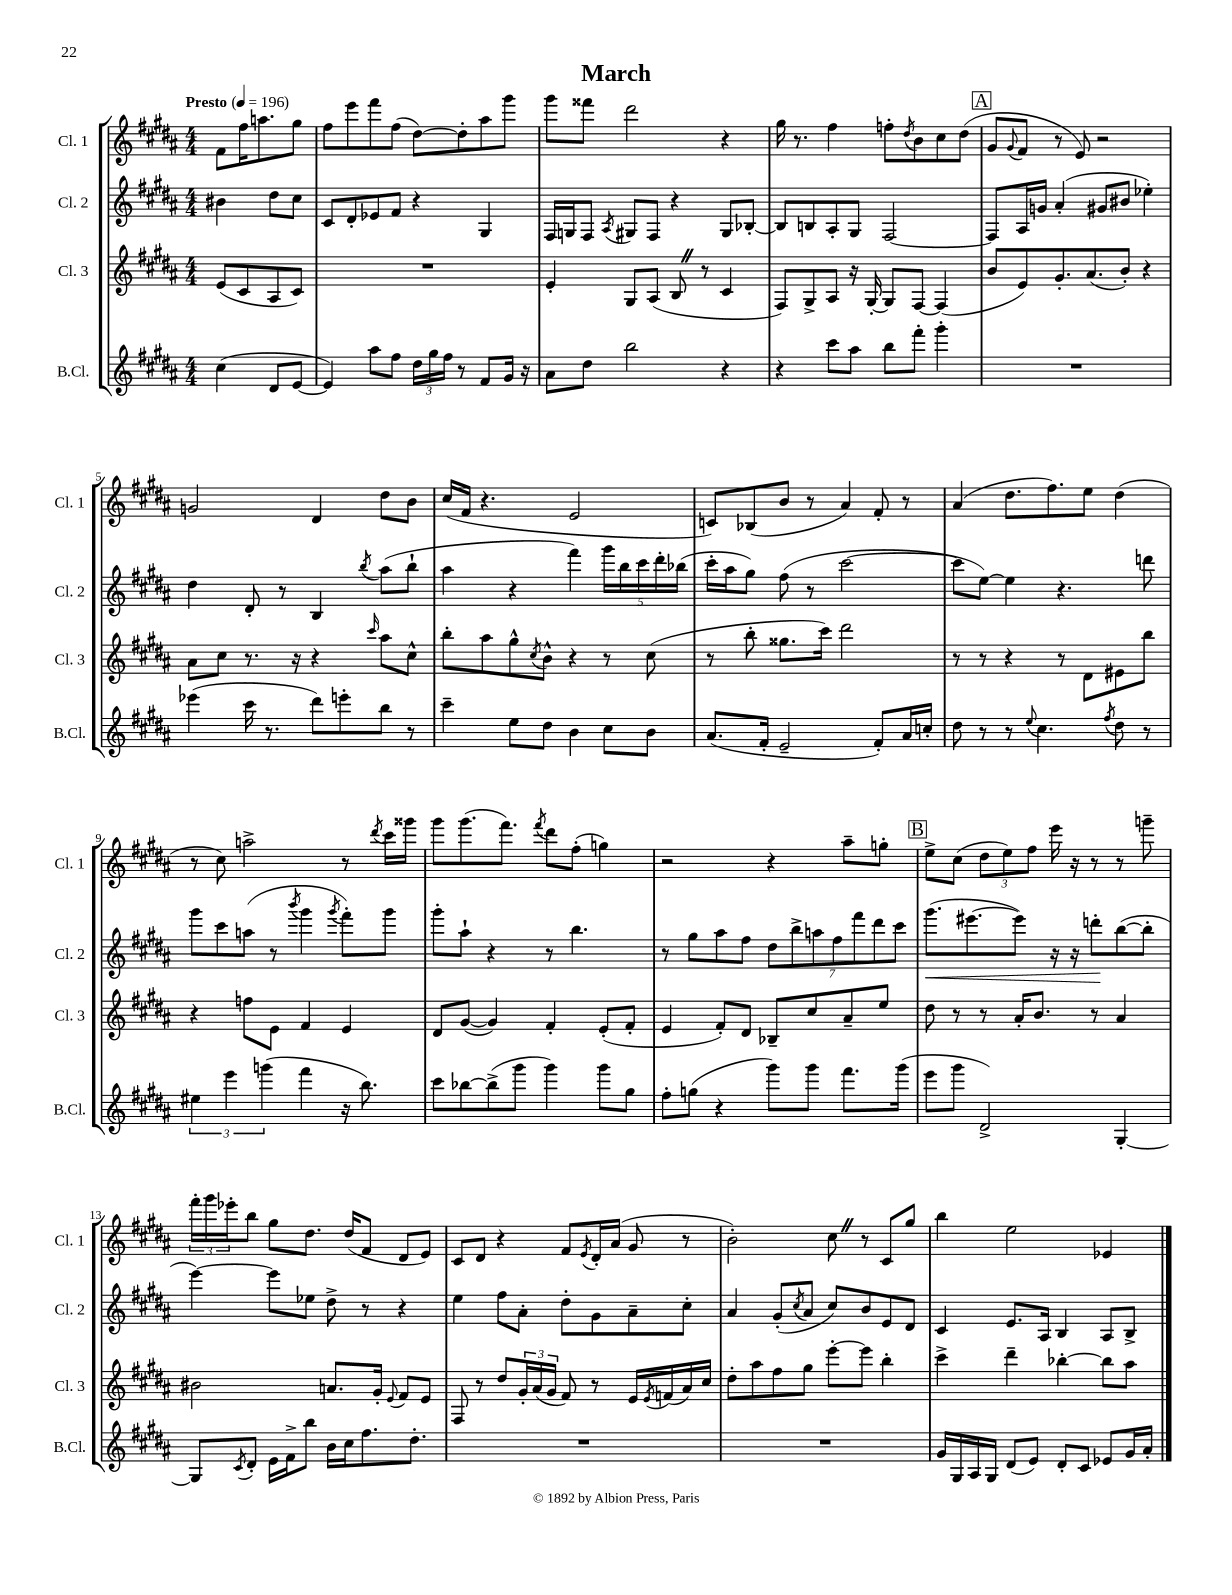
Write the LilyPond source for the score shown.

\header { title = "March" }
<<
\new StaffGroup <<
\new Staff = "s0" \with { instrumentName = "Cl. 1" shortInstrumentName = "Cl. 1" } {
    \clef treble \key b \major \numericTimeSignature \time 4/4 \partial 2 \tempo "Presto" 4 = 196
    fis'8 fis''16 a''8. gis''8 |
    fis''8 e'''8 fis'''8 fis''8( dis''8~) dis''8-. ais''8 gis'''8 |
    gis'''8 fisis'''8 dis'''2 r4 |
    gis''16 r8. fis''4 f''8-. \acciaccatura { dis''8 } b'8 cis''8 dis''8( |
    \mark \markup { \box "A" } gis'8 \appoggiatura { gis'8 } fis'8 r8 e'8) r2 |
    g'2 dis'4 dis''8 b'8 |
    cis''16( fis'16 r4. e'2 |
    c'8) bes8( b'8 r8 ais'4) fis'8-. r8 |
    ais'4( dis''8. fis''8.) e''8 dis''4( |
    r8 cis''8) a''2-> r8 \acciaccatura { dis'''8 } cis'''16 gisis'''16 |
    gis'''8 gis'''8.( fis'''8.) \acciaccatura { fis'''8 } dis'''8 fis''8-.( g''4) |
    r2 r4 ais''8-- g''8-. |
    \mark \markup { \box "B" } e''8-> cis''8( \tuplet 3/2 { dis''8 e''8) fis''8 } e'''16 r16 r8 r8 g'''8-- |
    \tuplet 3/2 { fis'''16-. gis'''16 ees'''16-. } b''8 gis''8 dis''8. dis''16( fis'8 dis'8 e'8) |
    cis'8 dis'8 r4 fis'8 \acciaccatura { e'8 } dis'16-. ais'16( gis'8 r8 |
    b'2-.) cis''8 \once \override BreathingSign.text = \markup { \musicglyph "scripts.caesura.straight" } \breathe r8 cis'8 gis''8 |
    b''4 e''2 ees'4 \bar "|." |
}
\new Staff = "s1" \with { instrumentName = "Cl. 2" shortInstrumentName = "Cl. 2" } {
    \clef treble \key b \major \numericTimeSignature \time 4/4 \partial 2
    bis'4 dis''8 cis''8 |
    cis'8 dis'8-. ees'8 fis'8 r4 gis4 |
    fis16 g16 fis8 \acciaccatura { ais8 } gis8 fis8 r4 gis8 bes8~-. |
    bes8 b8 ais8-. gis8 fis2~ |
    \mark \markup { \box "A" } fis8 ais16 g'16 ais'4-.( gis'8 bis'8 ees''4-.) |
    dis''4 dis'8-. r8 b4 \acciaccatura { b''8 } ais''8( b''8-! |
    ais''4 r4 fis'''4) \tuplet 5/4 { gis'''16 b''16 cis'''16 dis'''16-. bes''16( } |
    cis'''16-. ais''16 gis''8) fis''8( r8 cis'''2~ |
    cis'''8 e''8~) e''4 r4. d'''8 |
    gis'''8 cis'''8 a''8( r8 \acciaccatura { b'''8 } gis'''4 \acciaccatura { gis'''8 } fis'''8-.) gis'''8 |
    gis'''8-. ais''8-! r4 r8 b''4. |
    r8 gis''8 ais''8 fis''8 \tuplet 7/4 { dis''8 b''8-> a''8 fis''8 fis'''8 dis'''8 cis'''8 } |
    \mark \markup { \box "B" } gis'''8.\<( eis'''8.~ eis'''8) r16 r16 d'''8-.\! b''8~( b''8-. |
    e'''4~) e'''8 ees''8 dis''8-> r8 r4 |
    e''4 fis''8 ais'8-. dis''8-. gis'8 ais'8-- cis''8-. |
    ais'4 gis'8-.( \acciaccatura { cis''8 } ais'8 cis''8) b'8 e'8 dis'8 |
    cis'4 e'8. ais16 b4 ais8 b8-> \bar "|." |
}
\new Staff = "s2" \with { instrumentName = "Cl. 3" shortInstrumentName = "Cl. 3" } {
    \clef treble \key b \major \numericTimeSignature \time 4/4 \partial 2
    e'8( cis'8 ais8 cis'8) |
    R1 |
    e'4-. gis8 ais8( b8 \once \override BreathingSign.text = \markup { \musicglyph "scripts.caesura.straight" } \breathe r8 cis'4 |
    fis8) gis8-> ais8 r16 gis16~-. gis8 fis8~ fis4( |
    \mark \markup { \box "A" } b'8 e'8) gis'8.-. ais'8.( b'8-.) r4 |
    ais'8 cis''8 r8. r16 r4 \grace { cis'''16 } ais''8 cis''8-^ |
    b''8-. ais''8 gis''8-^ \acciaccatura { cis''8 } b'8-^ r4 r8 cis''8( |
    r8 b''8-. gisis''8. cis'''16) dis'''2 |
    r8 r8 r4 r8 dis'8 eis'8 b''8 |
    r4 f''8 e'8 fis'4 e'4 |
    dis'8 gis'8~( gis'4) fis'4-. e'8-.( fis'8-. |
    e'4 fis'8-.) dis'8 bes8-- cis''8 ais'8-- e''8 |
    \mark \markup { \box "B" } dis''8 r8 r8 ais'16-. b'8. r8 ais'4 |
    bis'2 a'8. gis'16-. \appoggiatura { e'8 } fis'8 e'8 |
    fis8 r8 dis''8 \tuplet 3/2 { gis'16-. ais'16( gis'16 } fis'8) r8 e'16 \acciaccatura { e'8 } f'16( ais'16) cis''16 |
    dis''8-. ais''8 fis''8 gis''8 e'''8~-. e'''8 b''4-. |
    cis'''4-> dis'''4-- bes''4~-. bes''8 ais''8 \bar "|." |
}
\new Staff = "s3" \with { instrumentName = "B.Cl." shortInstrumentName = "B.Cl." } {
    \clef treble \key b \major \numericTimeSignature \time 4/4 \partial 2
    cis''4( dis'8 e'8~ |
    e'4) ais''8 fis''8 \tuplet 3/2 { dis''16 gis''16 fis''16 } r8 fis'8 gis'16 r16 |
    ais'8 dis''8 b''2 r4 |
    r4 cis'''8 ais''8 b''8 fis'''8-. gis'''4-. |
    \mark \markup { \box "A" } R1 |
    ees'''4( cis'''16 r8. dis'''8) e'''8-. b''8 r8 |
    cis'''4-- e''8 dis''8 b'4 cis''8 b'8 |
    ais'8.( fis'16-. e'2-- fis'8-.) ais'16 c''16-. |
    dis''8 r8 r8 \appoggiatura { e''8 } cis''4. \acciaccatura { fis''8 } dis''8 r8 |
    \tuplet 3/2 { eis''4 e'''4 g'''4( } fis'''4 r16 b''8.) |
    cis'''8 bes''8~ bes''8->( gis'''8 gis'''4) gis'''8 gis''8 |
    fis''8-. g''8( r4 gis'''8) gis'''8 fis'''8. gis'''16( |
    \mark \markup { \box "B" } e'''8 gis'''8 dis'2->) gis4~-. |
    gis8 \acciaccatura { cis'8 } dis'8-. e'16 fis'16-> b''8 b'16 cis''16 fis''8. dis''8.-. |
    R1 |
    R1 |
    gis'16 gis16 ais16 gis16 dis'8( e'8) dis'8-. cis'8 ees'8 gis'16 ais'16-. \bar "|." |
}
>>
>>
